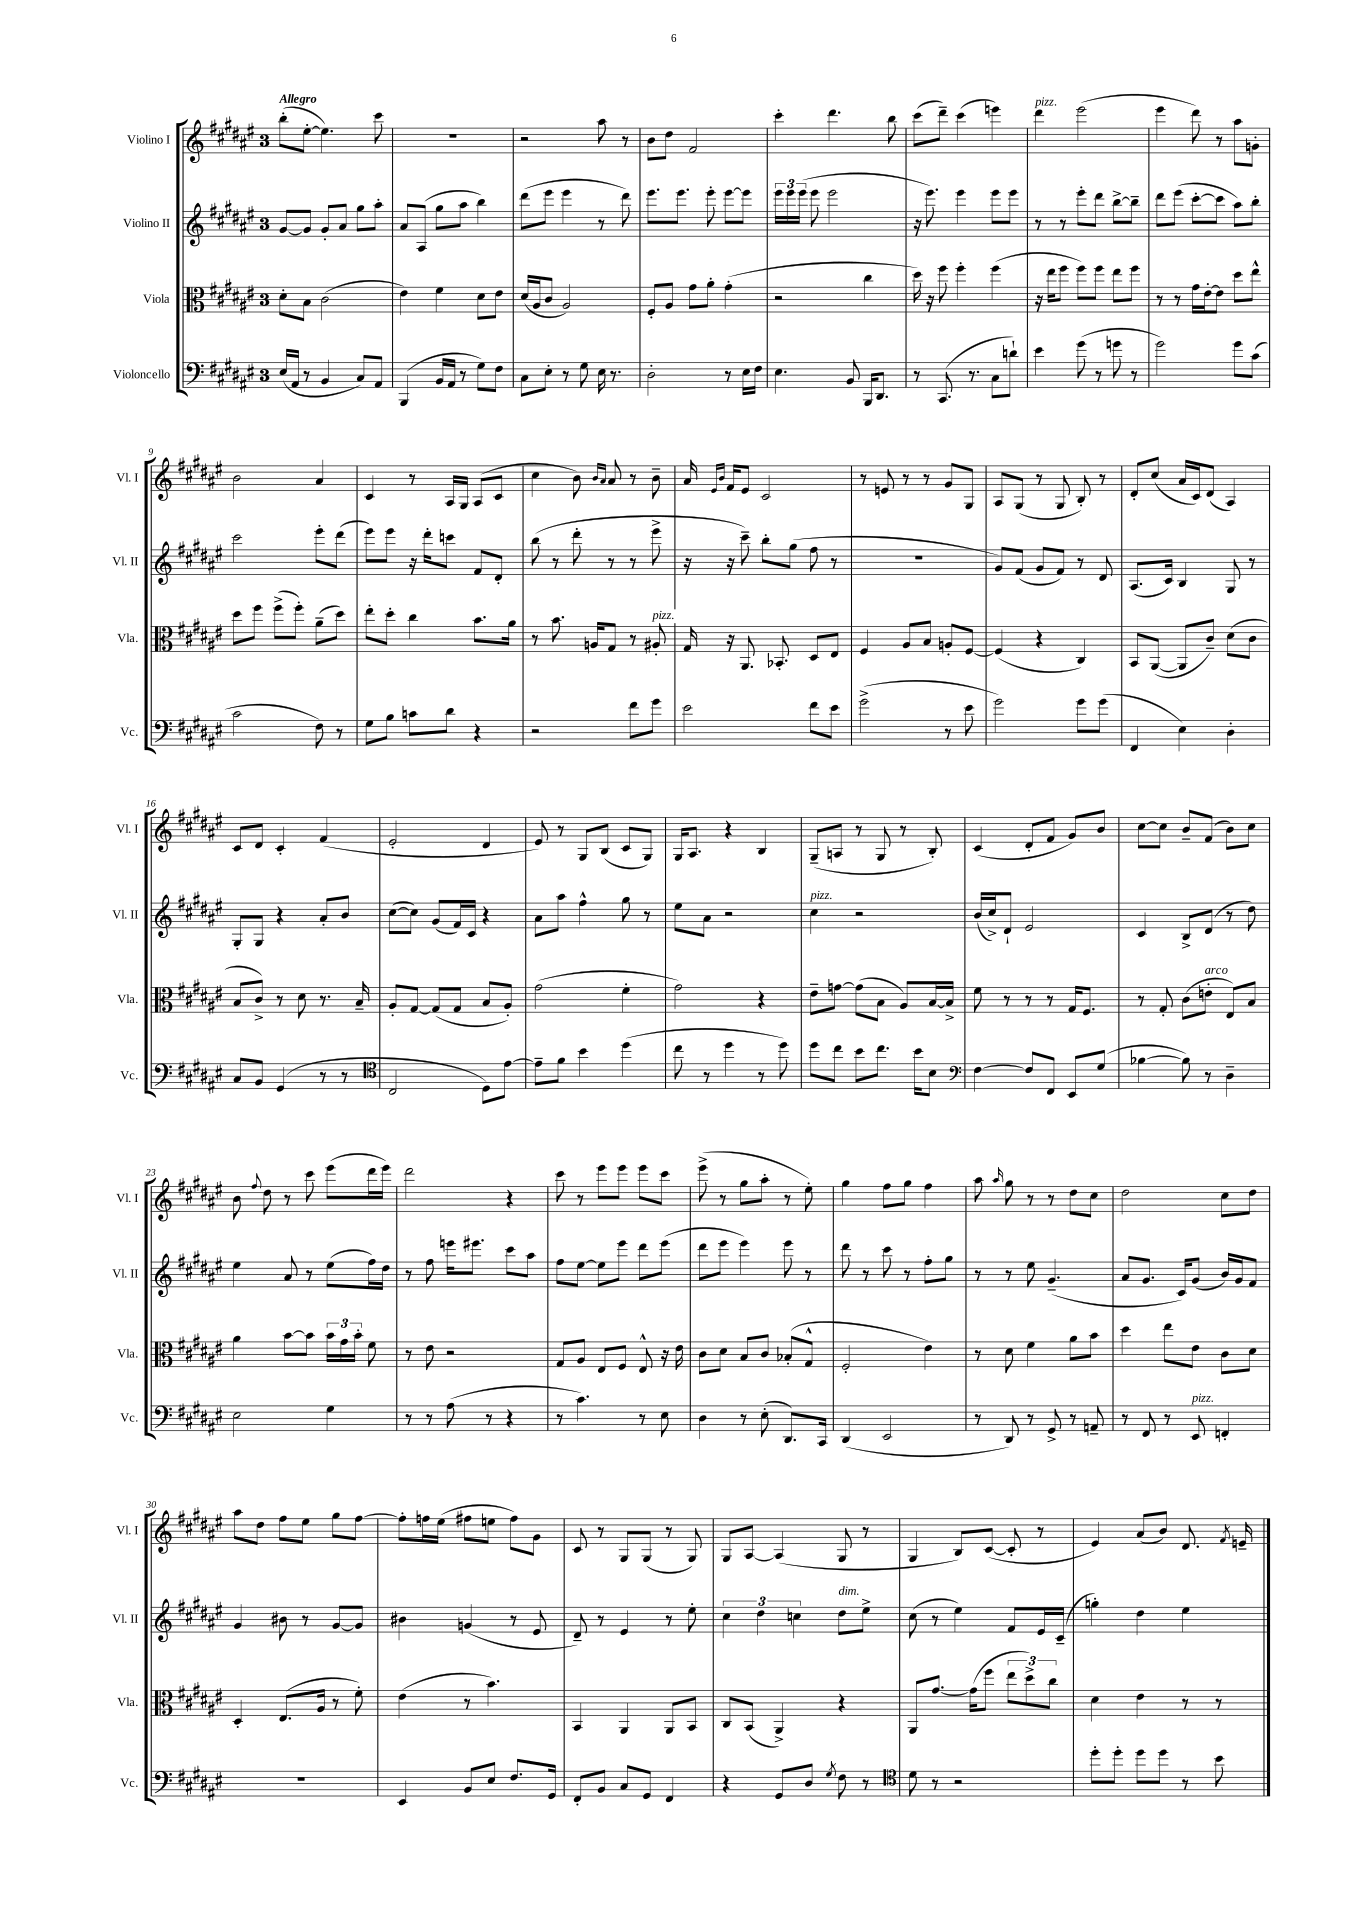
<<
\new StaffGroup <<
\new Staff = "s0" \with { instrumentName = "Violino I" shortInstrumentName = "Vl. I" } {
    \clef treble \key fis \major \once \override Staff.TimeSignature.style = #'single-digit \time 3/4 \tempo "Allegro"
    \autoBeamOff b''8[-.( eis''8]~-. eis''4.) cis'''8 |
    R2. |
    r2 ais''8 r8 |
    b'8[ dis''8] fis'2 |
    cis'''4-. dis'''4. b''8 |
    cis'''8[( dis'''8]--) cis'''4( e'''4) |
    dis'''4^\markup { \italic "pizz." } eis'''2( |
    eis'''4 dis'''8) r8 ais''8[ g'8]-. |
    b'2 ais'4 |
    cis'4 r8 ais16[ gis16] ais8[( cis'8] |
    cis''4 b'8) \grace { b'16[ ais'16] } ais'8 r8 b'8-- |
    ais'16 \grace { eis'16[ b'16] } fis'16[ eis'8] cis'2 |
    r8 e'8 r8 r8 gis'8[ gis8] |
    ais8[ gis8]( r8 gis8 b8-.) r8 |
    dis'8[-. cis''8]( ais'16[ cis'16) dis'8]( ais4) |
    cis'8[ dis'8] cis'4-. fis'4( |
    eis'2-. dis'4 |
    eis'8) r8 gis8[ b8]( cis'8[ gis8]) |
    gis16[ ais8.] r4 b4 |
    gis8[--( a8] r8 gis8 r8 b8-.) |
    cis'4( dis'8[-. fis'8] gis'8[) b'8] |
    cis''8[~ cis''8] b'8[-- fis'8]( b'8[) cis''8] |
    b'8 \appoggiatura { fis''8 } dis''8 r8 cis'''8 eis'''8[( dis'''16 eis'''16]) |
    dis'''2 r4 |
    cis'''8 r8 eis'''8[ eis'''8] eis'''8[ cis'''8] |
    eis'''8->( r8 gis''8[ ais''8]-. r8 eis''8-.) |
    gis''4 fis''8[ gis''8] fis''4 |
    ais''8 \grace { ais''16 } gis''8 r8 r8 dis''8[ cis''8] |
    dis''2 cis''8[ dis''8] |
    ais''8[ dis''8] fis''8[ eis''8] gis''8[ fis''8]~ |
    fis''8[-. f''16 eis''16]( fis''8[ e''8] fis''8[) gis'8] |
    cis'8 r8 gis8[ gis8]( r8 gis8) |
    gis8[ ais8]~ ais4( gis8 r8 |
    gis4 b8[) cis'8]~( cis'8-. r8 |
    eis'4) ais'8[( b'8]) dis'8. \acciaccatura { fis'8 } e'16-- \bar "|." |
}
\new Staff = "s1" \with { instrumentName = "Violino II" shortInstrumentName = "Vl. II" } {
    \clef treble \key fis \major \once \override Staff.TimeSignature.style = #'single-digit \time 3/4
    \autoBeamOff gis'8[~ gis'8] gis'8[-. ais'8] gis''8[ ais''8]-. |
    ais'8[ ais8]( gis''8[ ais''8] b''4) |
    dis'''8[( eis'''8] eis'''4 r8 dis'''8) |
    eis'''8.[ eis'''8.] eis'''8-. eis'''8[~ eis'''8] |
    \tuplet 3/2 { eis'''16[ eis'''16 eis'''16]( } eis'''8 eis'''2 |
    r16 eis'''8.) eis'''4 eis'''8[ eis'''8] |
    r8 r8 eis'''8[-. dis'''8] b''8[~-> b''8]-- |
    dis'''8[ eis'''8]( cis'''8[~-. cis'''8] ais''8[) b''8]-. |
    cis'''2 eis'''8[-. dis'''8]( |
    eis'''8[) eis'''8] r16 dis'''16[-. c'''8] fis'8[ dis'8]-. |
    b''8( r8 dis'''8-. r8 r8 eis'''8-> |
    r16 r16 cis'''8--) b''8[-. gis''8]( fis''8 r8 |
    R2. |
    gis'8[) fis'8]( gis'8[ fis'8]) r8 dis'8 |
    ais8.[( cis'16]) b4 gis8 r8 |
    gis8[-. gis8] r4 ais'8[-. b'8] |
    cis''8[~( cis''8]) gis'8[( fis'16) cis'16] r4 |
    ais'8[ ais''8] fis''4-^ gis''8 r8 |
    eis''8[ ais'8] r2 |
    cis''4^\markup { \italic "pizz." } r2 |
    b'16[( cis''16->) dis'8]-! eis'2 |
    cis'4 b8[-> dis'8]( r8 dis''8) |
    eis''4 ais'8 r8 eis''8[( fis''16) dis''16] |
    r8 fis''8 e'''16[ eis'''8.] cis'''8[ ais''8] |
    fis''8[ eis''8]~ eis''8[ eis'''8] dis'''8[ eis'''8]( |
    dis'''8[ eis'''8] eis'''4) eis'''8 r8 |
    dis'''8 r8 cis'''8 r8 fis''8[-. gis''8] |
    r8 r8 eis''8 gis'4.--( |
    ais'8[ gis'8.] cis'16[) gis'8]( b'16[) gis'16 fis'8] |
    gis'4 bis'8 r8 gis'8[~ gis'8] |
    bis'4 g'4( r8 eis'8 |
    dis'8--) r8 eis'4 r8 eis''8-. |
    \tuplet 3/2 { cis''4 dis''4 c''4 } dis''8[^\markup { \italic "dim." } eis''8]-> |
    cis''8( r8 eis''4) fis'8[ eis'16 cis'16]--( |
    g''4-.) dis''4 eis''4 \bar "|." |
}
\new Staff = "s2" \with { instrumentName = "Viola" shortInstrumentName = "Vla." } {
    \clef alto \key fis \major \once \override Staff.TimeSignature.style = #'single-digit \time 3/4
    \autoBeamOff dis'8[-. b8] cis'2( |
    eis'4) fis'4 dis'8[ eis'8] |
    dis'16[( ais16 cis'8] ais2) |
    fis8[-. ais8] gis'8[ ais'8]-. gis'4-.( |
    r2 cis''4 |
    dis''16) r16 fis''8 fis''4-. fis''4( |
    r16 eis''16[ fis''8] fis''8[) fis''8] eis''8[ fis''8] |
    r8 r8 gis'16[ eis'16~-. eis'8] dis''8[ eis''8]-^ |
    dis''8[ fis''8] fis''8[->( fis''8]-.) ais'8[--( dis''8]) |
    eis''8[-. dis''8]-. cis''4 b'8.[ ais'16] |
    r8 b'8. a16[ gis8] r8 ais8-.^\markup { \italic "pizz." } |
    gis16 r16 ais,8. bes,8.-. dis8[ eis8] |
    fis4 ais8[ b8] a8[-. fis8]~ |
    fis4( r4 cis4) |
    b,8[ ais,8]~( ais,8[ cis'8]--) dis'8[( cis'8] |
    b8[ cis'8]->) r8 dis'8 r8. b16-- |
    ais8[-. gis8]~ gis8[( gis8] b8[ ais8]-.) |
    gis'2( fis'4-. |
    gis'2) r4 |
    eis'8[-- g'8]~ g'8[( b8] ais8[) b16~ b16]-> |
    fis'8 r8 r8 r8 gis16[ fis8.] |
    r8 gis8-. cis'8[( e'8]-.^\markup { \italic "arco" } eis8[) b8] |
    ais'4 b'8[~ b'8] \tuplet 3/2 { b'16[ gis'16 b'16]-. } fis'8 |
    r8 eis'8 r2 |
    gis8[ ais8] eis8[ fis8] eis8-^ r16 eis'16 |
    cis'8[ dis'8] b8[ cis'8] bes8[-.( gis8]-^ |
    fis2-. eis'4) |
    r8 dis'8 fis'4 ais'8[ b'8] |
    dis''4 eis''8[ eis'8] cis'8[ dis'8] |
    dis4-. eis8.[( ais16] r8 fis'8-.) |
    eis'4( r8 b'4.) |
    b,4 ais,4 ais,8[ b,8] |
    cis8[ b,8]( ais,4->) r4 |
    ais,8[ gis'8.]~ gis'16[( fis''8] \tuplet 3/2 { eis''8[ dis''8->) cis''8] } |
    dis'4 eis'4 r8 r8 \bar "|." |
}
\new Staff = "s3" \with { instrumentName = "Violoncello" shortInstrumentName = "Vc." } {
    \clef bass \key fis \major \once \override Staff.TimeSignature.style = #'single-digit \time 3/4
    \autoBeamOff eis16[( ais,16] r8 b,4 cis8[) ais,8] |
    b,,4( b,16[ ais,16] r8 gis8[) fis8] |
    cis8[ eis8]-. r8 gis8 eis16 r8. |
    dis2-. r8 eis16[ fis16] |
    eis4. b,8 b,,16[ dis,8.] |
    r8 cis,8.( r8. cis8[ d'8]-!) |
    eis'4 gis'8( r8 g'8 r8 |
    gis'2) gis'8[ cis'8]( |
    cis'2 fis8) r8 |
    gis8[ b8] c'8[ dis'8] r4 |
    r2 fis'8[ gis'8] |
    eis'2 fis'8[ eis'8] |
    gis'2->( r8 eis'8 |
    gis'2) gis'8[ gis'8]( |
    fis,4 eis4) dis4-. |
    cis8[ b,8] gis,4( r8 r8 |
    \clef tenor cis2 dis8[) eis'8]~ |
    eis'8[-- fis'8] b'4 dis''4( |
    cis''8 r8 dis''4 r8 dis''8) |
    dis''8[ cis''8] b'8[ cis''8.] b'16[ b8] |
    \clef bass fis4~ fis8[ fis,8] eis,8[ gis8]( |
    bes4~ bes8) r8 dis4-- |
    eis2 gis4 |
    r8 r8 ais8( r8 r4 |
    r8 cis'4.) r8 eis8 |
    dis4 r8 eis8-.( dis,8.[) cis,16] |
    dis,4( eis,2 |
    r8 dis,8) r8 gis,8-> r8 a,8-- |
    r8 fis,8 r8 eis,8^\markup { \italic "pizz." } f,4-. |
    R2. |
    eis,4 b,8[ eis8] fis8.[ gis,16] |
    fis,8[-. b,8] cis8[ gis,8] fis,4 |
    r4 gis,8[ dis8] \acciaccatura { gis8 } fis8 r8 |
    \clef tenor dis'8 r8 r2 |
    dis''8[-. dis''8]-. dis''8[ dis''8] r8 b'8 \bar "|." |
}
>>
>>
